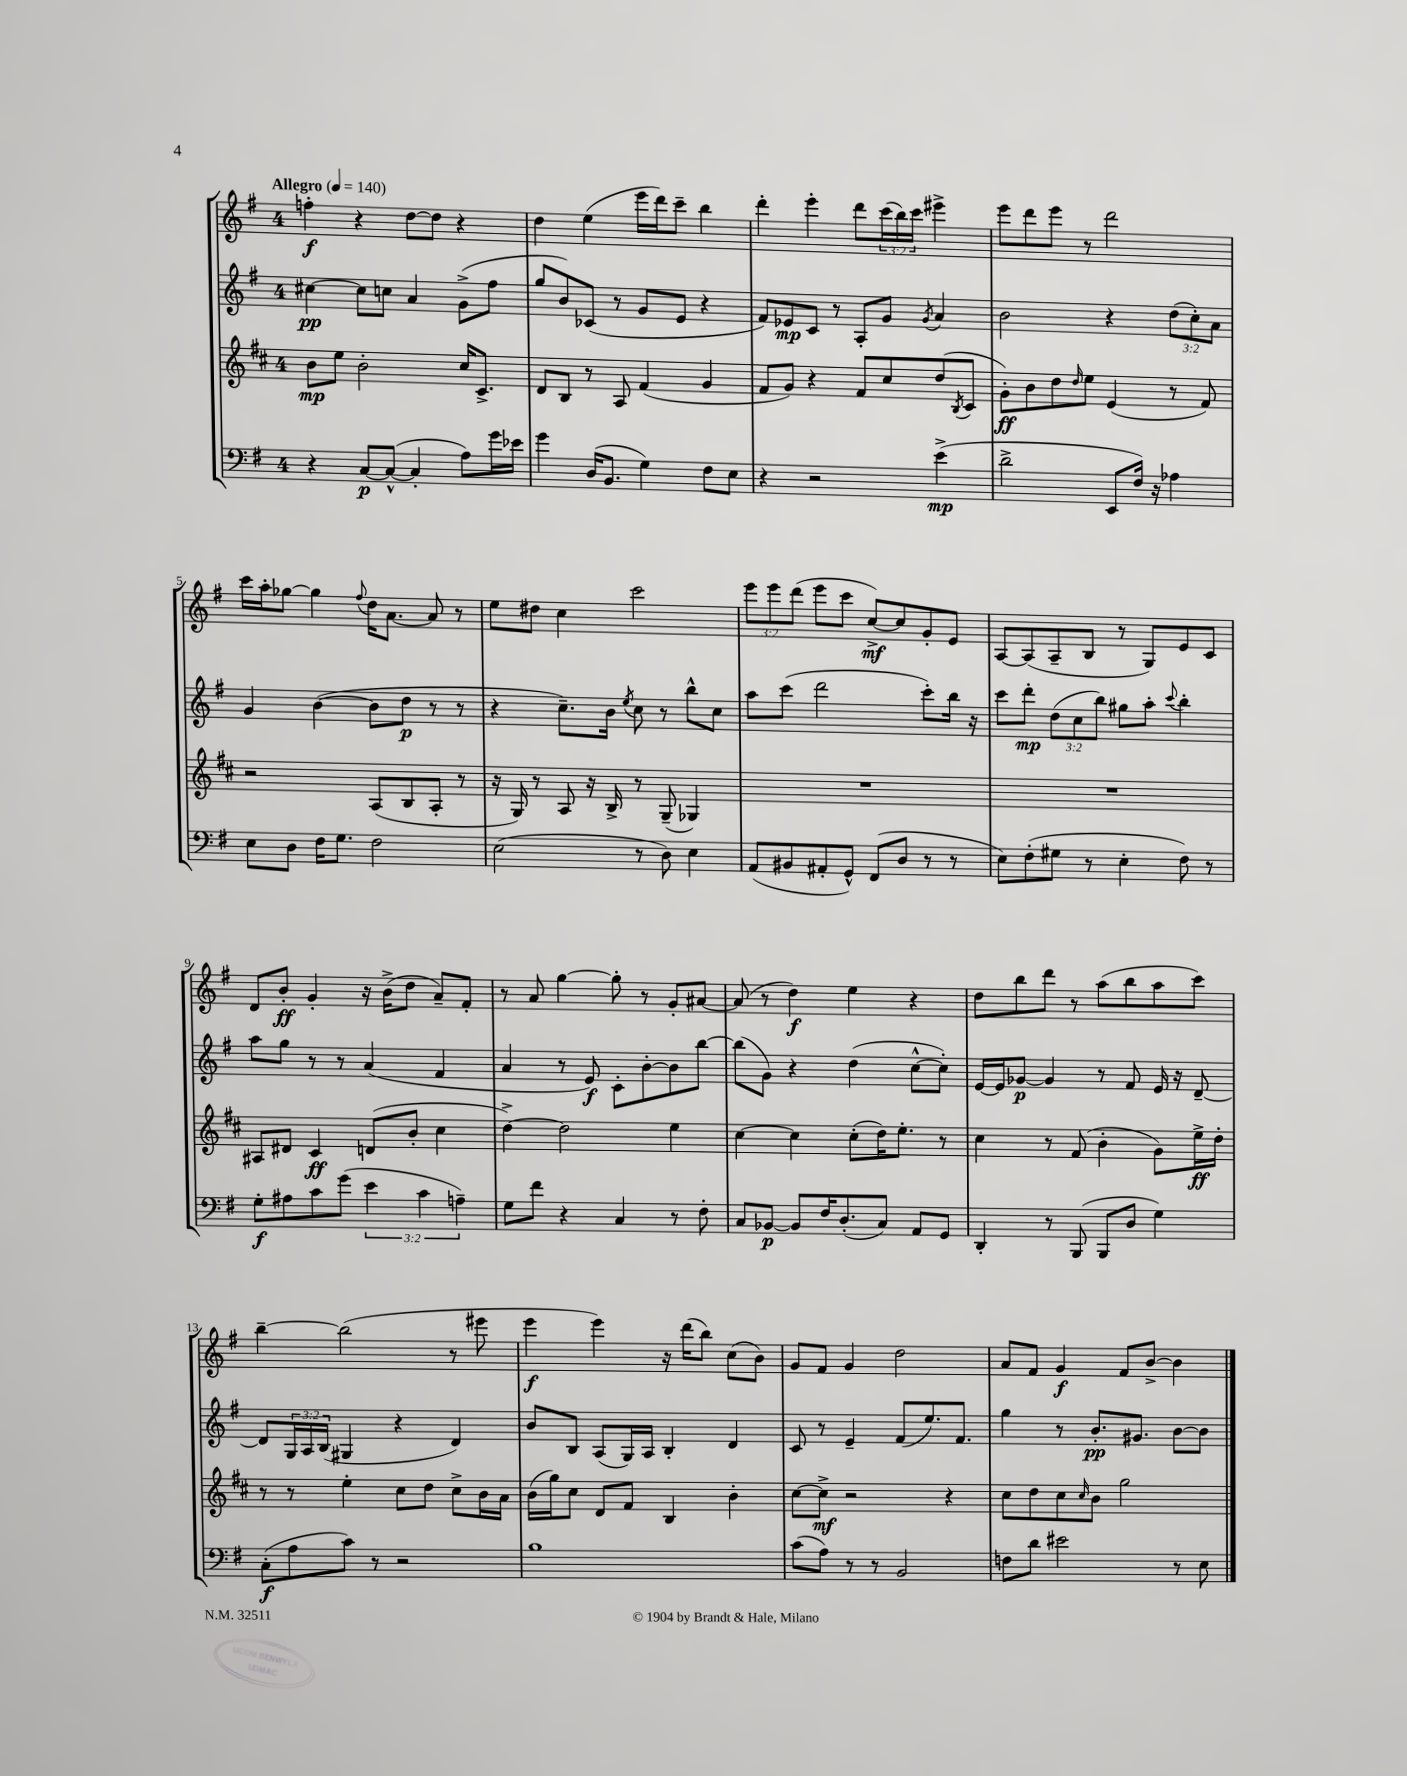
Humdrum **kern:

**kern	**kern	**kern	**kern
*staff4	*staff3	*staff2	*staff1
*clefF4	*clefG2	*clefG2	*clefG2
*k[f#]	*k[f#c#]	*k[f#]	*k[f#]
*M4/4	*M4/4	*M4/4	*M4/4
*MM140	*MM140	*MM140	*MM140
4r	8b	[4cc#	4ff'
.	8ee	.	.
[8C	2b'	8cc#]	4r
(8C^^_	.	8cc	.
4C']	.	4a	[8dd
.	.	.	8dd]
8A)	16cc#	(8g^	4r
.	8.c#^	.	.
16g	.	8ff#	.
16e-	.	.	.
=	=	=	=
4g	8d	8gg	4dd
.	8B	8b)	.
(16D	8r	(8c-	(4ee
8.BB	.	.	.
.	8A	8r	.
4G)	(4f#	8g	16eee
.	.	.	16ddd)
.	.	8e	8ccc~
8F#	4g	4r	4bb
8E	.	.	.
=	=	=	=
4r	8f#	8f#)	4ddd'
.	8g)	8e-	.
2r	4r	8c	4eee'
.	.	8r	.
.	8f#	8A'	8ddd
.	8cc#	8g	(24ccc
.	.	.	24bb)
.	.	.	24ccc
.	.	8qg	.
(4e^	(8dd	4a	4eee#^
.	8qB	.	.
.	8c#	.	.
=	=	=	=
2d^	8g')	2b	8eee
.	8b	.	8ddd
.	8dd	.	8eee
.	16qqdd	.	.
.	8ee	.	8r
8EE	(4e	4r	2ddd
16F#)	.	.	.
16r	.	.	.
4A-	8r	(12dd	.
.	.	12cc')	.
.	8f#)	.	.
.	.	12a	.
=	=	=	=
8E	2r	4g	16ccc
.	.	.	16aa'
8D	.	.	[8gg-
16F#	.	([4b	4gg-]
8.G	.	.	.
.	.	.	8qqff#
2F#	(8A	8b]	16dd
.	.	.	[8.a
.	8B	8dd	.
.	8A'	8r	8a]
.	8r	8r	8r
=	=	=	=
(2E	16r	4r	8ee
.	16G)	.	.
.	8r	.	8dd#
.	8A	8.cc~)	4cc
.	16r	.	.
.	16B^	16b	.
.	.	8qee	.
8r	8r	8cc	2ccc
8D)	(8G~	8r	.
4E	4G-)	8bb^^	.
.	.	8cc	.
=	=	=	=
(8AA	1r	8aa	12eee
.	.	.	12eee
8BB#	.	(8ccc	.
.	.	.	(12ddd
8AA#'	.	2ddd	8eee
8GG^^)	.	.	8ccc
(8FF#	.	.	[8cc^)
8D	.	.	8cc]
8r	.	8ccc')	8g'
8r	.	16bb	8e
.	.	16r	.
=	=	=	=
8E)	1r	8ccc	[8A
(8F#'	.	8ddd'	(8A]
8G#	.	(12dd	8A~
.	.	12cc	.
8r	.	.	8B
.	.	12bb)	.
4E'	.	8gg#	8r
.	.	8aa'	8G)
.	.	8qqccc	.
8F#)	.	4bb'	8e
8r	.	.	8c
=	=	=	=
8G'	8A#	8aa	8d
8A#	8d#	8gg	8b'
8c	4c#	8r	4g'
(8g	.	8r	.
6e	(8d	(4a	16r
.	.	.	(16b^
.	8b'	.	8dd
6c	.	.	.
.	4cc#	4f#	8a~)
6A~)	.	.	.
.	.	.	8f#'
=	=	=	=
8G	[4dd^)	4a	8r
8f#	.	.	8a
4r	2dd]	8r	[4gg
.	.	8e)	.
4C	.	8c'	8gg']
.	.	[8b'	8r
8r	4ee	8b]	8g'
8F#'	.	[8bb	[8a#
=	=	=	=
8C	[4cc#	(8bb]	(8a#]
[8BB-	.	8g)	8r
8BB-]	4cc#]	4r	4dd)
16F#	.	.	.
(8.D'	.	.	.
.	(8cc#'	(4dd	4ee
8C)	16dd)	.	.
.	8.ee'	.	.
8AA	.	[8cc^^	4r
8GG	8r	8cc'])	.
=	=	=	=
4DD'	4cc#	[16e	8dd
.	.	16e]	.
.	.	[8g-	8bb
8r	8r	4g-]	8ddd
(8BBB	(8f#	.	8r
8BBB	4b'	8r	(8aa
8D	.	8f#	8bb
4G)	8g)	16e	8aa
.	.	16r	.
.	16ee^	[8d~	8ccc)
.	16dd'	.	.
=	=	=	=
(8C'	8r	8d]	[4bb~
8A	8r	24G	.
.	.	24A	.
.	.	(24B	.
8c)	4ee'	4G#	(2bb]
8r	.	.	.
2r	8cc#	4r	.
.	8dd	.	.
.	8cc#^	4d)	8r
.	16b	.	8eee#
.	16a	.	.
=	=	=	=
1B	(16b	8b	4eee
.	16gg)	.	.
.	8cc#	8B	.
.	8d	(8A	4eee)
.	8f#	16G)	.
.	.	16A	.
.	4B	4B'	16r
.	.	.	(16ddd
.	.	.	8bb)
.	4b'	4d	(8cc
.	.	.	8b)
=	=	=	=
(8c	[8cc#	8c	8g
8A)	8cc#^]	8r	8f#
8r	2r	4e~	4g
8r	.	.	.
2BB	.	(8f#	2dd
.	.	8.ee)	.
.	4r	.	.
.	.	8.f#	.
=	=	=	=
8F	8cc#	4gg	8a
8d	8dd	.	8f#
2e#	8cc#	8r	4g
.	16qqcc#	.	.
.	8b	8.b'	.
.	2gg	.	8f#
.	.	8.g#	.
.	.	.	[8b^
8r	.	[8b	4b]
8E	.	8b]	.
==	==	==	==
*-	*-	*-	*-
